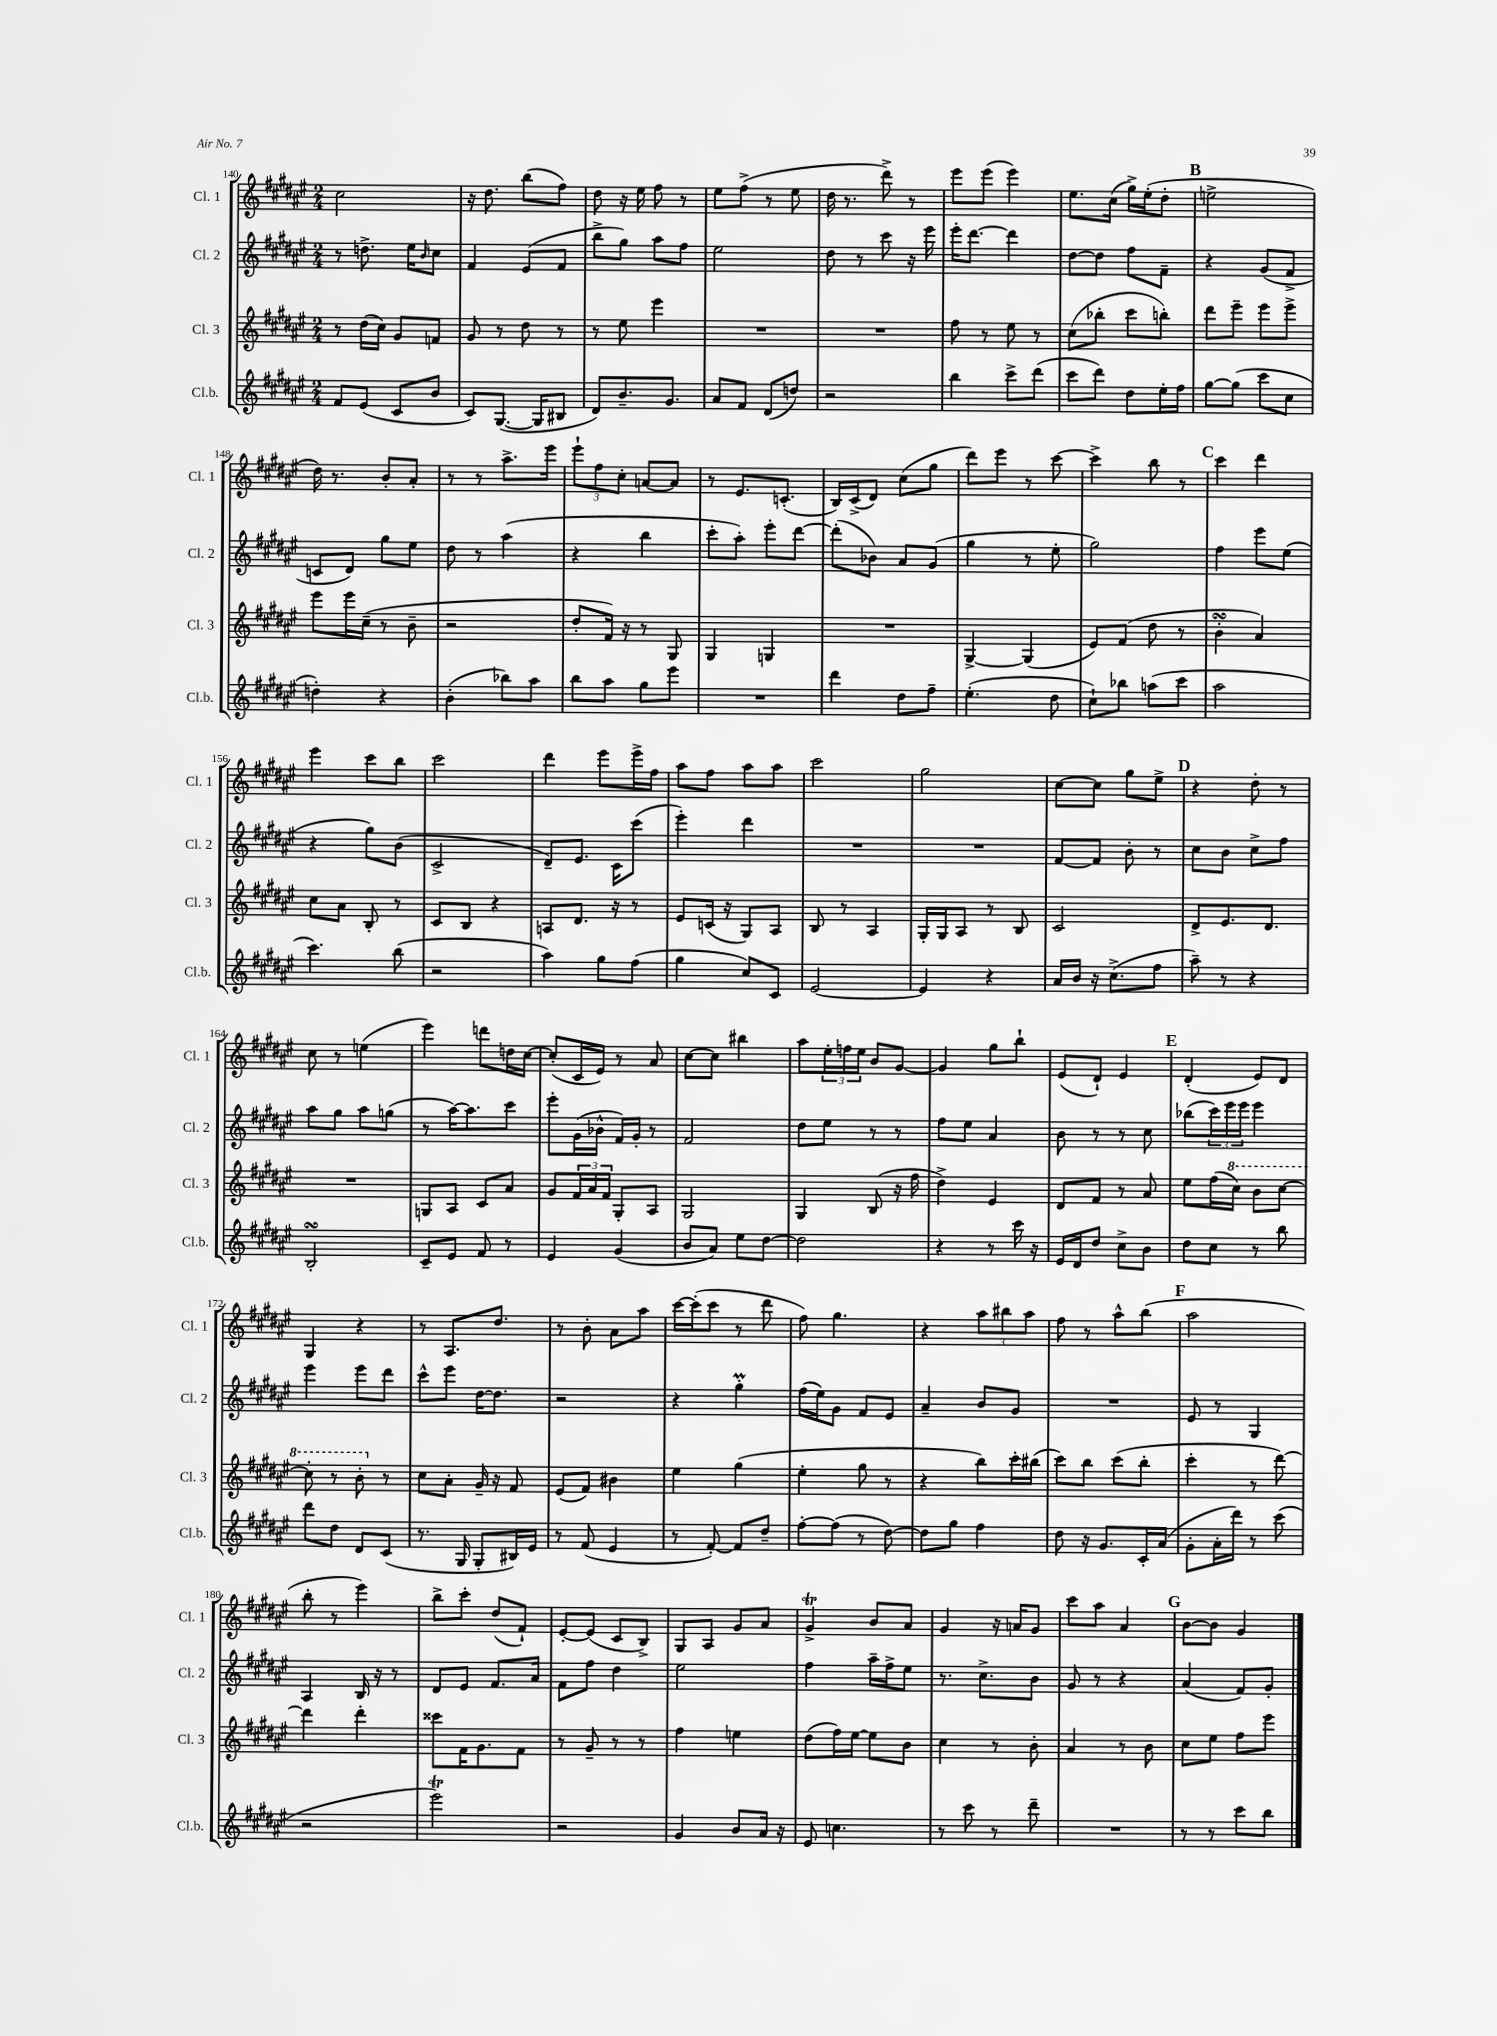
<<
\new StaffGroup <<
\new Staff = "s0" \with { instrumentName = "Cl. 1" shortInstrumentName = "Cl. 1" } {
    \clef treble \key fis \major \numericTimeSignature \time 2/4
    cis''2 |
    r16 dis''8. b''8( fis''8) |
    dis''8 r16 eis''16 fis''8 r8 |
    eis''8 fis''8->( r8 eis''8 |
    dis''16 r8. dis'''8->) r8 |
    eis'''8 eis'''8( eis'''4) |
    eis''8. cis''16( gis''16->) eis''16-.( dis''8-. |
    \mark \markup { \bold "B" } e''2-> |
    dis''16) r8. b'8-. ais'8-. |
    r8 r8 ais''8.-> eis'''16 |
    \tuplet 3/2 { eis'''8-! fis''8 cis''8-. } a'8~ a'8 |
    r8 eis'8. c'8.-.( |
    b16) cis'16->( dis'8) cis''8( gis''8 |
    dis'''8) eis'''8 r8 cis'''8~ |
    cis'''4-> b''8 r8 |
    \mark \markup { \bold "C" } cis'''4 dis'''4 |
    eis'''4 cis'''8 b''8 |
    cis'''2 |
    dis'''4 eis'''8 eis'''16-> fis''16 |
    ais''8 fis''8 ais''8 ais''8 |
    cis'''2 |
    gis''2 |
    cis''8~ cis''8 gis''8 eis''8-> |
    \mark \markup { \bold "D" } r4 dis''8-. r8 |
    cis''8 r8 e''4( |
    eis'''4) d'''8 d''16 cis''16~ |
    cis''8-.( cis'16 eis'16) r8 ais'8 |
    cis''8~ cis''8 bis''4 |
    ais''8 \tuplet 3/2 { eis''16-. f''16 eis''16 } b'8 gis'8~ |
    gis'4 gis''8 b''8-! |
    eis'8( dis'8-!) eis'4 |
    \mark \markup { \bold "E" } dis'4-.( eis'8) dis'8 |
    gis4 r4 |
    r8 ais8. dis''8. |
    r8 b'8-. ais'8 ais''8 |
    cis'''16~ cis'''16-.( cis'''8 r8 dis'''8 |
    fis''8) gis''4. |
    r4 \tuplet 3/2 { ais''8 bis''8 ais''8 } |
    fis''8 r8 ais''8-^ b''8( |
    \mark \markup { \bold "F" } ais''2 |
    b''8-. r8 eis'''4) |
    b''8-> cis'''8-. dis''8( fis'8-!) |
    eis'8~-. eis'8( cis'8 b8->) |
    gis8 ais8 gis'8 ais'8 |
    gis'4->\trill b'8 ais'8 |
    gis'4 r16 a'16 gis'8 |
    cis'''8 ais''8 ais'4 |
    \mark \markup { \bold "G" } b'8~ b'8 gis'4 \bar "|." |
}
\new Staff = "s1" \with { instrumentName = "Cl. 2" shortInstrumentName = "Cl. 2" } {
    \clef treble \key fis \major \numericTimeSignature \time 2/4
    r8 d''8.-> eis''16 \grace { b'16 } cis''8 |
    fis'4 eis'8( fis'8 |
    b''8-> gis''8) ais''8 fis''8 |
    eis''2 |
    dis''8 r8 cis'''8 r16 eis'''16 |
    eis'''16-. dis'''8.~ dis'''4 |
    dis''8~ dis''8 fis''8 fis'8-- |
    \mark \markup { \bold "B" } r4 gis'8( fis'8-> |
    c'8 dis'8) gis''8 eis''8 |
    dis''8 r8 ais''4( |
    r4 b''4 |
    cis'''8-. ais''8-.) eis'''8-. dis'''8~ |
    dis'''8-.( bes'8) ais'8 gis'8( |
    gis''4 r8 eis''8-. |
    gis''2) |
    \mark \markup { \bold "C" } fis''4 eis'''8 eis''8( |
    r4 gis''8) b'8( |
    cis'2-> |
    dis'8--) eis'8. cis'16 cis'''8( |
    eis'''4-.) dis'''4 |
    R2 |
    R2 |
    fis'8~ fis'8 b'8-. r8 |
    \mark \markup { \bold "D" } cis''8 b'8 cis''8-> fis''8 |
    ais''8 gis''8 ais''8 g''8( |
    r8 ais''16~) ais''8. cis'''8 |
    eis'''8-. gis'16( bes'16-^ fis'16) gis'16-. r8 |
    fis'2 |
    dis''8 eis''8 r8 r8 |
    fis''8 eis''8 ais'4 |
    b'8 r8 r8 cis''8 |
    \mark \markup { \bold "E" } bes''8( \tuplet 3/2 { cis'''16) eis'''16 eis'''16 } eis'''4 |
    eis'''4 eis'''8 dis'''8 |
    cis'''8-^ eis'''8 dis''16~ dis''8. |
    r2 |
    r4 gis''4-.\prall |
    fis''16( eis''16) gis'8 fis'8 eis'8 |
    ais'4-- b'8 gis'8 |
    R2 |
    \mark \markup { \bold "F" } eis'8 r8 gis4 |
    ais4 b16 r16 r8 |
    dis'8 eis'8 fis'8. ais'16 |
    fis'8 fis''8 dis''4 |
    eis''2 |
    fis''4 ais''16-- fis''16-> eis''8 |
    r8. cis''8.-> b'8 |
    gis'8 r8 r4 |
    \mark \markup { \bold "G" } ais'4( fis'8) gis'8-. \bar "|." |
}
\new Staff = "s2" \with { instrumentName = "Cl. 3" shortInstrumentName = "Cl. 3" } {
    \clef treble \key fis \major \numericTimeSignature \time 2/4
    r8 dis''16( cis''16) gis'8 f'8 |
    gis'8 r8 dis''8 r8 |
    r8 eis''8 eis'''4 |
    R2 |
    R2 |
    fis''8 r8 eis''8 r8 |
    cis''8( bes''8-. cis'''8 b''8-.) |
    \mark \markup { \bold "B" } dis'''8 eis'''8-- eis'''8 eis'''8-> |
    eis'''8 eis'''16 cis''16--( r8 b'8-- |
    r2 |
    dis''8-. fis'16) r16 r8 gis8 |
    gis4 g4 |
    R2 |
    gis4~-> gis4( |
    eis'8) fis'8( dis''8 r8 |
    \mark \markup { \bold "C" } b'4-.\turn ais'4) |
    cis''8 ais'8 b8-. r8 |
    cis'8 b8 r4 |
    a8 dis'8. r16 r8 |
    eis'8 c'16( r16 gis8) ais8 |
    b8 r8 ais4 |
    gis16-. gis16 ais8 r8 b8 |
    cis'2 |
    \mark \markup { \bold "D" } dis'8-> eis'8. dis'8. |
    R2 |
    g8 ais8 cis'8 ais'8 |
    gis'8 \tuplet 3/2 { fis'16 ais'16 fis'16 } gis8-. ais8 |
    gis2 |
    gis4 b8( r16 fis''16 |
    dis''4->) eis'4 |
    dis'8 fis'8 r8 ais'8 |
    \mark \markup { \bold "E" } eis''8 fis''16( \ottava #1 cis'''16) b''8 cis'''8~ |
    cis'''8-. r8 b''8-. \ottava #0 r8 |
    cis''8 ais'8-. gis'16-- r16 fis'8 |
    eis'8( fis'8) bis'4 |
    eis''4 gis''4( |
    eis''4-. gis''8 r8 |
    r4 b''8) cis'''16-. bis''16( |
    cis'''8) b''8 cis'''8( b''8-. |
    \mark \markup { \bold "F" } cis'''4-. r8 dis'''8~) |
    dis'''4 dis'''4-. |
    cisis'''8 fis'16 gis'8. fis'8 |
    r8 gis'8-- r8 r8 |
    fis''4 e''4 |
    dis''8( fis''16) eis''16~ eis''8 b'8 |
    cis''4 r8 b'8-. |
    ais'4 r8 b'8 |
    \mark \markup { \bold "G" } cis''8 eis''8 fis''8 eis'''8 \bar "|." |
}
\new Staff = "s3" \with { instrumentName = "Cl.b." shortInstrumentName = "Cl.b." } {
    \clef treble \key fis \major \numericTimeSignature \time 2/4
    fis'8 eis'8( cis'8 b'8 |
    cis'8) gis8.~( gis16 bis8 |
    dis'8) b'8.-- gis'8. |
    ais'8 fis'8 dis'8( d''8) |
    r2 |
    b''4 cis'''8-> dis'''8( |
    cis'''8 dis'''8) dis''8 eis''16-. fis''16 |
    \mark \markup { \bold "B" } gis''8~ gis''8( cis'''8 cis''8 |
    d''4-.) r4 |
    b'4-.( bes''8) ais''8 |
    b''8 ais''8 gis''8 eis'''8 |
    R2 |
    dis'''4 dis''8 fis''8-- |
    eis''4.-.( dis''8 |
    cis''8-!) bes''8 a''8( cis'''8 |
    \mark \markup { \bold "C" } ais''2 |
    cis'''4.) b''8( |
    r2 |
    ais''4) gis''8 fis''8( |
    gis''4 cis''8) cis'8 |
    eis'2~ |
    eis'4 r4 |
    ais'16 b'16 r16 cis''8.->( fis''8 |
    \mark \markup { \bold "D" } ais''8--) r8 r4 |
    b2-.\turn |
    cis'8-- eis'8 fis'8 r8 |
    eis'4 gis'4( |
    b'8 ais'8) eis''8 dis''8~ |
    dis''2 |
    r4 r8 cis'''16 r16 |
    eis'16 dis'16 dis''8 cis''8-> b'8 |
    \mark \markup { \bold "E" } dis''8 cis''8 r8 b''8 |
    dis'''8 dis''8 dis'8 cis'8( |
    r8. gis16 gis8-. bis16) eis'16 |
    r8 fis'8( eis'4 |
    r8 fis'8~-.) fis'8 dis''8-- |
    fis''8~-. fis''8( r8 dis''8~) |
    dis''8 gis''8 fis''4 |
    dis''8 r16 gis'8. cis'16-. ais'16( |
    \mark \markup { \bold "F" } gis'8-. ais'16-. dis'''16) r8 cis'''8( |
    r2 |
    eis'''2\trill) |
    r2 |
    gis'4 b'8 ais'16 r16 |
    eis'8 c''4. |
    r8 cis'''8 r8 dis'''8-- |
    R2 |
    \mark \markup { \bold "G" } r8 r8 cis'''8 b''8 \bar "|." |
}
>>
>>
\layout { \context { \Score currentBarNumber = #140 } }
